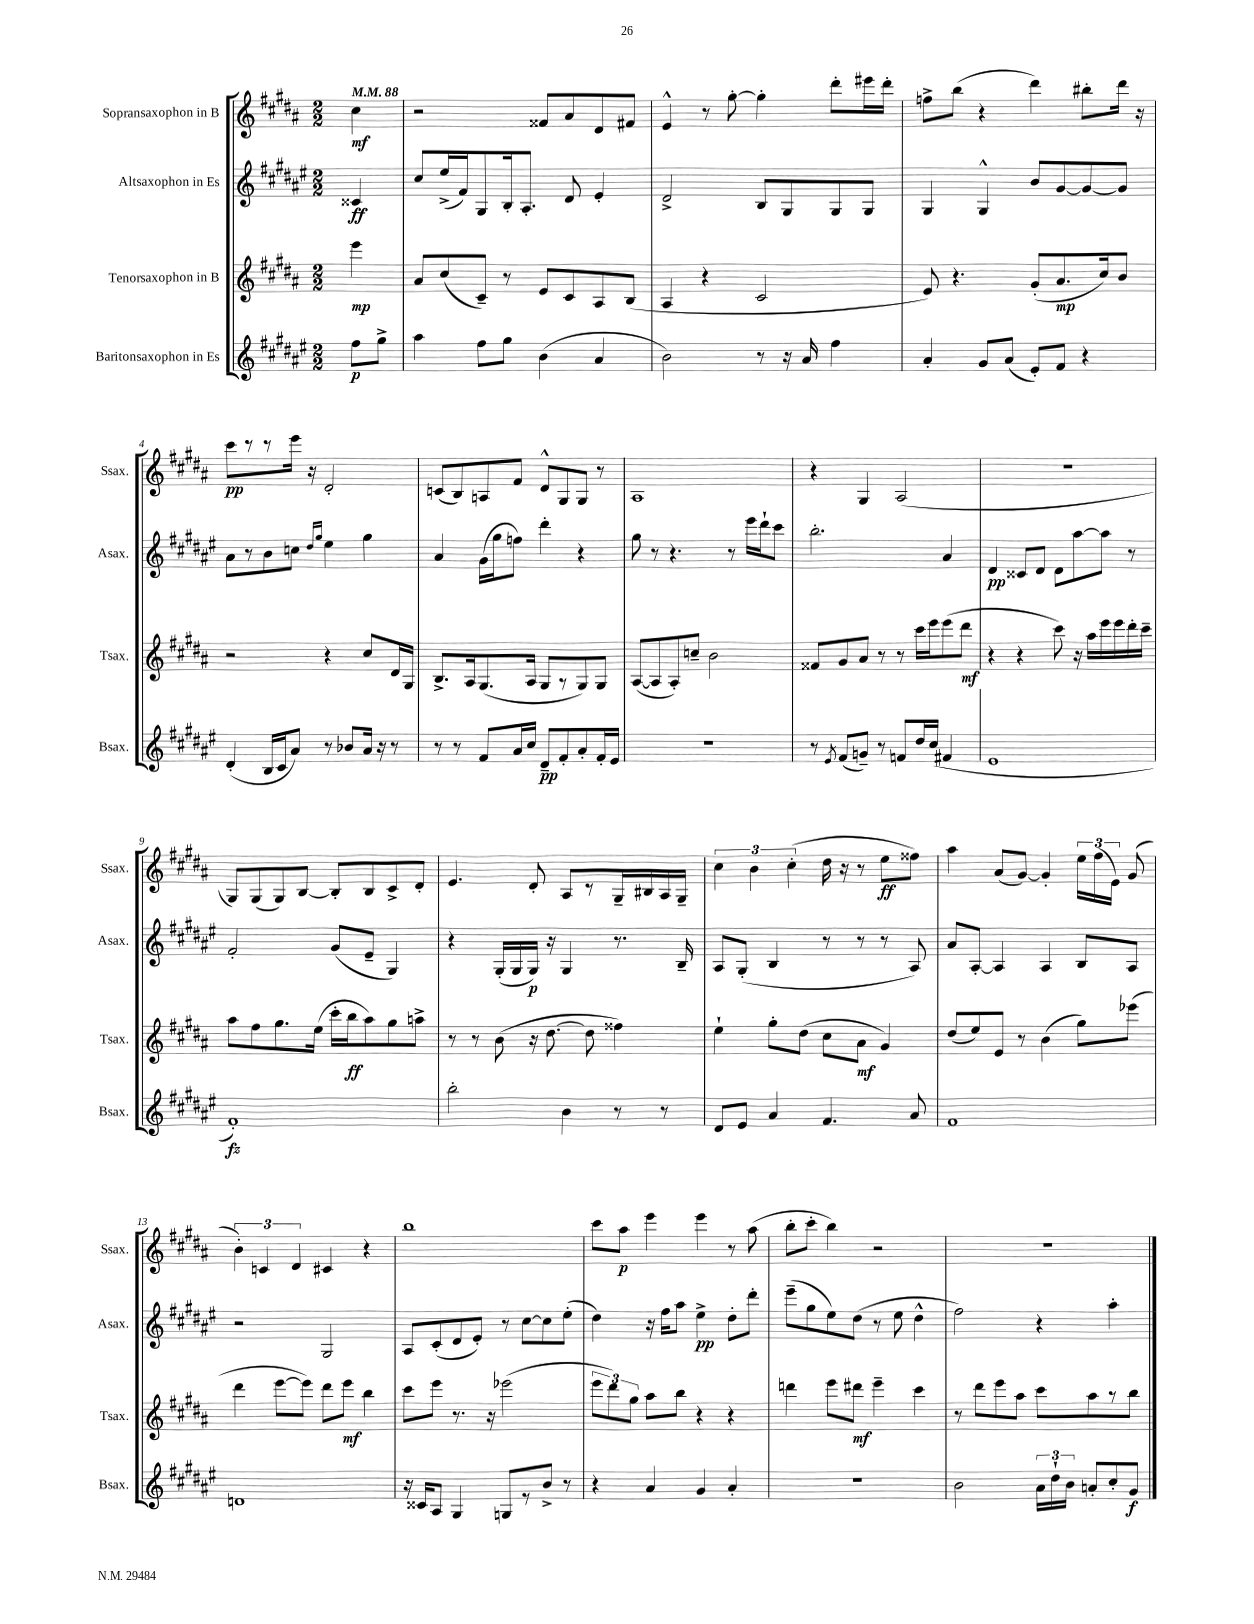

**kern	**dynam	**kern	**dynam	**kern	**dynam	**kern	**dynam
*part4	*part4	*part3	*part3	*part2	*part2	*part1	*part1
*staff4	*staff4	*staff3	*staff3	*staff2	*staff2	*staff1	*staff1
*I"Baritonsaxophon in Es	*	*I"Tenorsaxophon in B	*	*I"Altsaxophon in Es	*	*I"Sopransaxophon in B	*
*I'Bsax.	*	*I'Tsax.	*	*I'Asax.	*	*I'Ssax.	*
*clefG2	*	*clefG2	*	*clefG2	*	*clefG2	*
*k[f#c#g#d#a#e#]	*	*k[f#c#g#d#a#]	*	*k[f#c#g#d#a#e#]	*	*k[f#c#g#d#a#]	*
*M2/2	*	*M2/2	*	*M2/2	*	*M2/2	*
*MM88	*	*MM88	*	*MM88	*	*MM88	*
=	=	=	=	=	=	=	=
8ff#\L	p	4eee\	mp	4c##X/	ff	4cc#\	mf
8gg#^\J	.	.	.	.	.	.	.
=1	=1	=1	=1	=1	=1	=1	=1
4aa#\	.	8a#/L	.	8cc#/L	.	2r	.
.	.	(8cc#/	.	(16ee#^/L	.	.	.
.	.	.	.	16f#/J)	.	.	.
8ff#\L	.	8c#~/J)	.	8G#/	.	.	.
8gg#\J	.	8r	.	16B'/k	.	.	.
.	.	.	.	8.A#'/J	.	.	.
(4b\	.	8e/L	.	.	.	8f##X/L	.
.	.	8c#/	.	8d#/	.	8a#/	.
4a#/	.	8A#/	.	4e#'/	.	8d#/	.
.	.	(8B/J	.	.	.	8f#X/J	.
=2	=2	=2	=2	=2	=2	=2	=2
2b\)	.	4A#/	.	2d#^/	.	4e^^/	.
.	.	4r	.	.	.	8r	.
.	.	.	.	.	.	[8gg#'\	.
8r	.	2c#/	.	8B/L	.	4gg#'\]	.
16r	.	.	.	8G#/	.	.	.
16a#/	.	.	.	.	.	.	.
4ff#\	.	.	.	8G#/	.	8ddd#'\L	.
.	.	.	.	8G#/J	.	16eee#X\L	.
.	.	.	.	.	.	16ddd#'\JJ	.
=3	=3	=3	=3	=3	=3	=3	=3
4a#'/	.	8e/)	.	4G#/	.	8ffn^\L	.
.	.	4.r	.	.	.	(8bb\J	.
8g#/L	.	.	.	4G#^^/	.	4r	.
(8a#/J	.	.	.	.	.	.	.
8e#'/L)	.	(8g#'/L	.	8b/L	.	4ddd#\)	.
8f#/J	.	8.a#/	mp	[8g#/	.	.	.
4r	.	.	.	8g#/_	.	8bb#X'\L	.
.	.	16cc#/k)	.	.	.	.	.
.	.	8b/J	.	8g#/J]	.	16ddd#\Jk	.
.	.	.	.	.	.	16r	.
!!LO:LB:g=z
=4	=4	=4	=4	=4	=4	=4	=4
(4d#'/	.	2r	.	8a#\L	.	8ccc#\L	pp
.	.	.	.	8r	.	8r	.
16B/LL	.	.	.	8b\	.	8r	.
16c#/J	.	.	.	.	.	.	.
8a#/J)	.	.	.	8ccn\J	.	16eee\Jk	.
.	.	.	.	.	.	16r	.
.	.	.	.	16qqdd#/LL	.	.	.
.	.	.	.	16qqgg#/JJ	.	.	.
8r	.	4r	.	4ee#\	.	2d#'/	.
8b-X/L	.	.	.	.	.	.	.
16a#/Jk	.	8cc#/L	.	4gg#\	.	.	.
16r	.	.	.	.	.	.	.
8r	.	16d#/L	.	.	.	.	.
.	.	16G#/JJ	.	.	.	.	.
=5	=5	=5	=5	=5	=5	=5	=5
8r	.	8.B^/L	.	4a#/	.	(8cn/L	.
8r	.	.	.	.	.	8B/)	.
.	.	16A#/k	.	.	.	.	.
8f#/L	.	(8.G#/	.	(16g#\LL	.	8An/	.
.	.	.	.	16gg#\J	.	.	.
16a#/L	.	.	.	8ffn\J)	.	8f#/J	.
16cc#/JJ	.	16A#/Jk	.	.	.	.	.
8d#~/L	pp	8G#/L	.	4ddd#'\	.	8d#^^/L	.
8f#'/	.	8r	.	.	.	8G#/	.
8a#'/	.	8G#/)	.	4r	.	8G#/J	.
16f#'/L	.	8G#/J	.	.	.	8r	.
16e#/JJ	.	.	.	.	.	.	.
=6	=6	=6	=6	=6	=6	=6	=6
1r	.	([8A#/L	.	8gg#\	.	1A#	.
.	.	8A#/]	.	8r	.	.	.
.	.	8A#'/)	.	4.r	.	.	.
.	.	8ccn~/J	.	.	.	.	.
.	.	2b\	.	.	.	.	.
.	.	.	.	8r	.	.	.
.	.	.	.	16eee#\LL	.	.	.
.	.	.	.	16ddd#`\J	.	.	.
.	.	.	.	8ccc#\J	.	.	.
=7	=7	=7	=7	=7	=7	=7	=7
8r	.	8f##X/L	.	2.bb'\	.	4r	.
8qe#/	.	.	.	.	.	.	.
(8f#/L	.	8g#/	.	.	.	.	.
8gn~/J)	.	8a#/J	.	.	.	4G#/	.
8r	.	8r	.	.	.	.	.
8fn/L	.	8r	.	.	.	(2A#/	.
16dd#/L	.	16ccc#\LL	.	.	.	.	.
(16cc#/JJ	.	16eee\J	.	.	.	.	.
4f#X/	.	(8eee\	.	4a#/	.	.	.
.	.	8ddd#\J	mf	.	.	.	.
=8	=8	=8	=8	=8	=8	=8	=8
1e#	.	4r	.	4d#/	pp	1r	.
.	.	4r	.	8c##X/L	.	.	.
.	.	.	.	8d#/J	.	.	.
.	.	8ccc#\)	.	8d#\L	.	.	.
.	.	16r	.	[8aa#\	.	.	.
.	.	16aa#\LL	.	.	.	.	.
.	.	16eee\	.	8aa#\J]	.	.	.
.	.	16eee\	.	.	.	.	.
.	.	16ddd#'\	.	8r	.	.	.
.	.	16ccc#~\JJ	.	.	.	.	.
!!LO:LB:g=z
=9	=9	=9	=9	=9	=9	=9	=9
1f#')	fz	8aa#\L	.	2f#'/	.	8G#/L)	.
.	.	8ff#\	.	.	.	(8G#/	.
.	.	8.gg#\	.	.	.	8G#/)	.
.	.	.	.	.	.	[8B/J	.
.	.	(16ee\Jk	.	.	.	.	.
.	.	16ccc#'\LL	.	(8g#/L	.	8B'/L]	.
.	.	16bb\J	ff	.	.	.	.
.	.	8aa#\)	.	8e#~/J	.	8B/	.
.	.	8gg#\	.	4G#/)	.	8c#^/	.
.	.	8aan^\J	.	.	.	8d#'/J	.
=10	=10	=10	=10	=10	=10	=10	=10
2bb'\	.	8r	.	4r	.	4.e/	.
.	.	8r	.	.	.	.	.
.	.	(8b\	.	(16G#'/LL	.	.	.
.	.	.	.	16G#/	.	.	.
.	.	16r	.	16G#/JJ)	p	8d#'/	.
.	.	[8.dd#\	.	16r	.	.	.
4b\	.	.	.	4G#/	.	8A#/L	.
.	.	8dd#\]	.	.	.	8r	.
8r	.	4ff##X\)	.	8.r	.	16G#~/L	.
.	.	.	.	.	.	16B#X/	.
8r	.	.	.	.	.	16A#/	.
.	.	.	.	16B~/	.	16G#~/JJ	.
=11	=11	=11	=11	=11	=11	=11	=11
8d#/L	.	4ee`\	.	8A#/L	.	6cc#\	.
8e#/J	.	.	.	(8G#'/J	.	.	.
.	.	.	.	.	.	6b\	.
4a#/	.	8gg#'\L	.	4B/	.	.	.
.	.	.	.	.	.	(6cc#'\	.
.	.	(8dd#\J	.	.	.	.	.
4.f#/	.	8cc#\L	.	8r	.	16dd#\	.
.	.	.	.	.	.	16r	.
.	.	8a#\J	mf	8r	.	8r	.
.	.	4g#/)	.	8r	.	8ee\L	ff
8a#/	.	.	.	8A#/)	.	8ff##X\J)	.
=12	=12	=12	=12	=12	=12	=12	=12
1f#	.	(8dd#/L	.	8a#/L	.	4aa#\	.
.	.	8ee/)	.	[8A#'/J	.	.	.
.	.	8e/J	.	4A#/]	.	(8a#/L	.
.	.	8r	.	.	.	[8g#/J)	.
.	.	(4b\	.	4A#/	.	4g#'/]	.
.	.	8gg#\L)	.	8B/L	.	24ee\LL	.
.	.	.	.	.	.	(24ff#\	.
.	.	.	.	.	.	24e\JJ)	.
.	.	(8eee-X\J	.	8A#/J	.	(8g#/	.
!!LO:LB:g=z
=13	=13	=13	=13	=13	=13	=13	=13
1dn	.	4ddd#\	.	2r	.	6b'\)	.
.	.	.	.	.	.	6cn/	.
.	.	[8eee\L	.	.	.	.	.
.	.	.	.	.	.	6d#/	.
.	.	8eee\J])	.	.	.	.	.
.	.	8ddd#\L	.	2G#/	.	4c#X/	.
.	.	8eee\J	mf	.	.	.	.
.	.	4bb\	.	.	.	4r	.
=14	=14	=14	=14	=14	=14	=14	=14
16r	.	8ccc#\L	.	8A#/L	.	1bb	.
16c##X/KL	.	.	.	.	.	.	.
8A#/J	.	8eee\J	.	(8c#'/	.	.	.
4G#/	.	8.r	.	8d#/	.	.	.
.	.	.	.	8e#'/J)	.	.	.
.	.	16r	.	.	.	.	.
8Gn/L	.	(2eee-X\	.	8r	.	.	.
8r	.	.	.	[8cc#\L	.	.	.
8b^/J	.	.	.	8cc#\]	.	.	.
8r	.	.	.	(8ee#'\J	.	.	.
=15	=15	=15	=15	=15	=15	=15	=15
4r	.	12eee\L	.	4dd#\)	.	8ccc#\L	.
.	.	12ddd#\)	.	.	.	.	.
.	.	.	.	.	.	8aa#\J	p
.	.	12gg#\J	.	.	.	.	.
4a#/	.	8aa#\L	.	16r	.	4eee\	.
.	.	.	.	16ff#\KL	.	.	.
.	.	8bb\J	.	8aa#\J	.	.	.
4g#/	.	4r	.	4ee#^\	pp	4eee\	.
4a#'/	.	4r	.	8dd#'\L	.	8r	.
.	.	.	.	8ddd#'\J	.	(8aa#\	.
=16	=16	=16	=16	=16	=16	=16	=16
1r	.	4dddn\	.	(8eee#~\L	.	8bb'\L	.
.	.	.	.	8gg#\	.	8ccc#'\J	.
.	.	8eee\L	.	8ee#\)	.	4bb\)	.
.	.	8ddd#X\J	mf	(8dd#\J	.	.	.
.	.	4eee~\	.	8r	.	2r	.
.	.	.	.	8ee#\	.	.	.
.	.	4ccc#\	.	4dd#^^\	.	.	.
=17	=17	=17	=17	=17	=17	=17	=17
2b\	.	8r	.	2ff#\)	.	1r	.
.	.	8ddd#\L	.	.	.	.	.
.	.	8eee\	.	.	.	.	.
.	.	8aa#\J	.	.	.	.	.
24a#\LL	.	8ccc#\L	.	4r	.	.	.
24dd#`\	.	.	.	.	.	.	.
24b\JJ	.	.	.	.	.	.	.
8an'/L	.	8aa#\	.	.	.	.	.
8cc#'/	.	8r	.	4aa#'\	.	.	.
8g#/J	f	8bb\J	.	.	.	.	.
==	==	==	==	==	==	==	==
*-	*-	*-	*-	*-	*-	*-	*-
